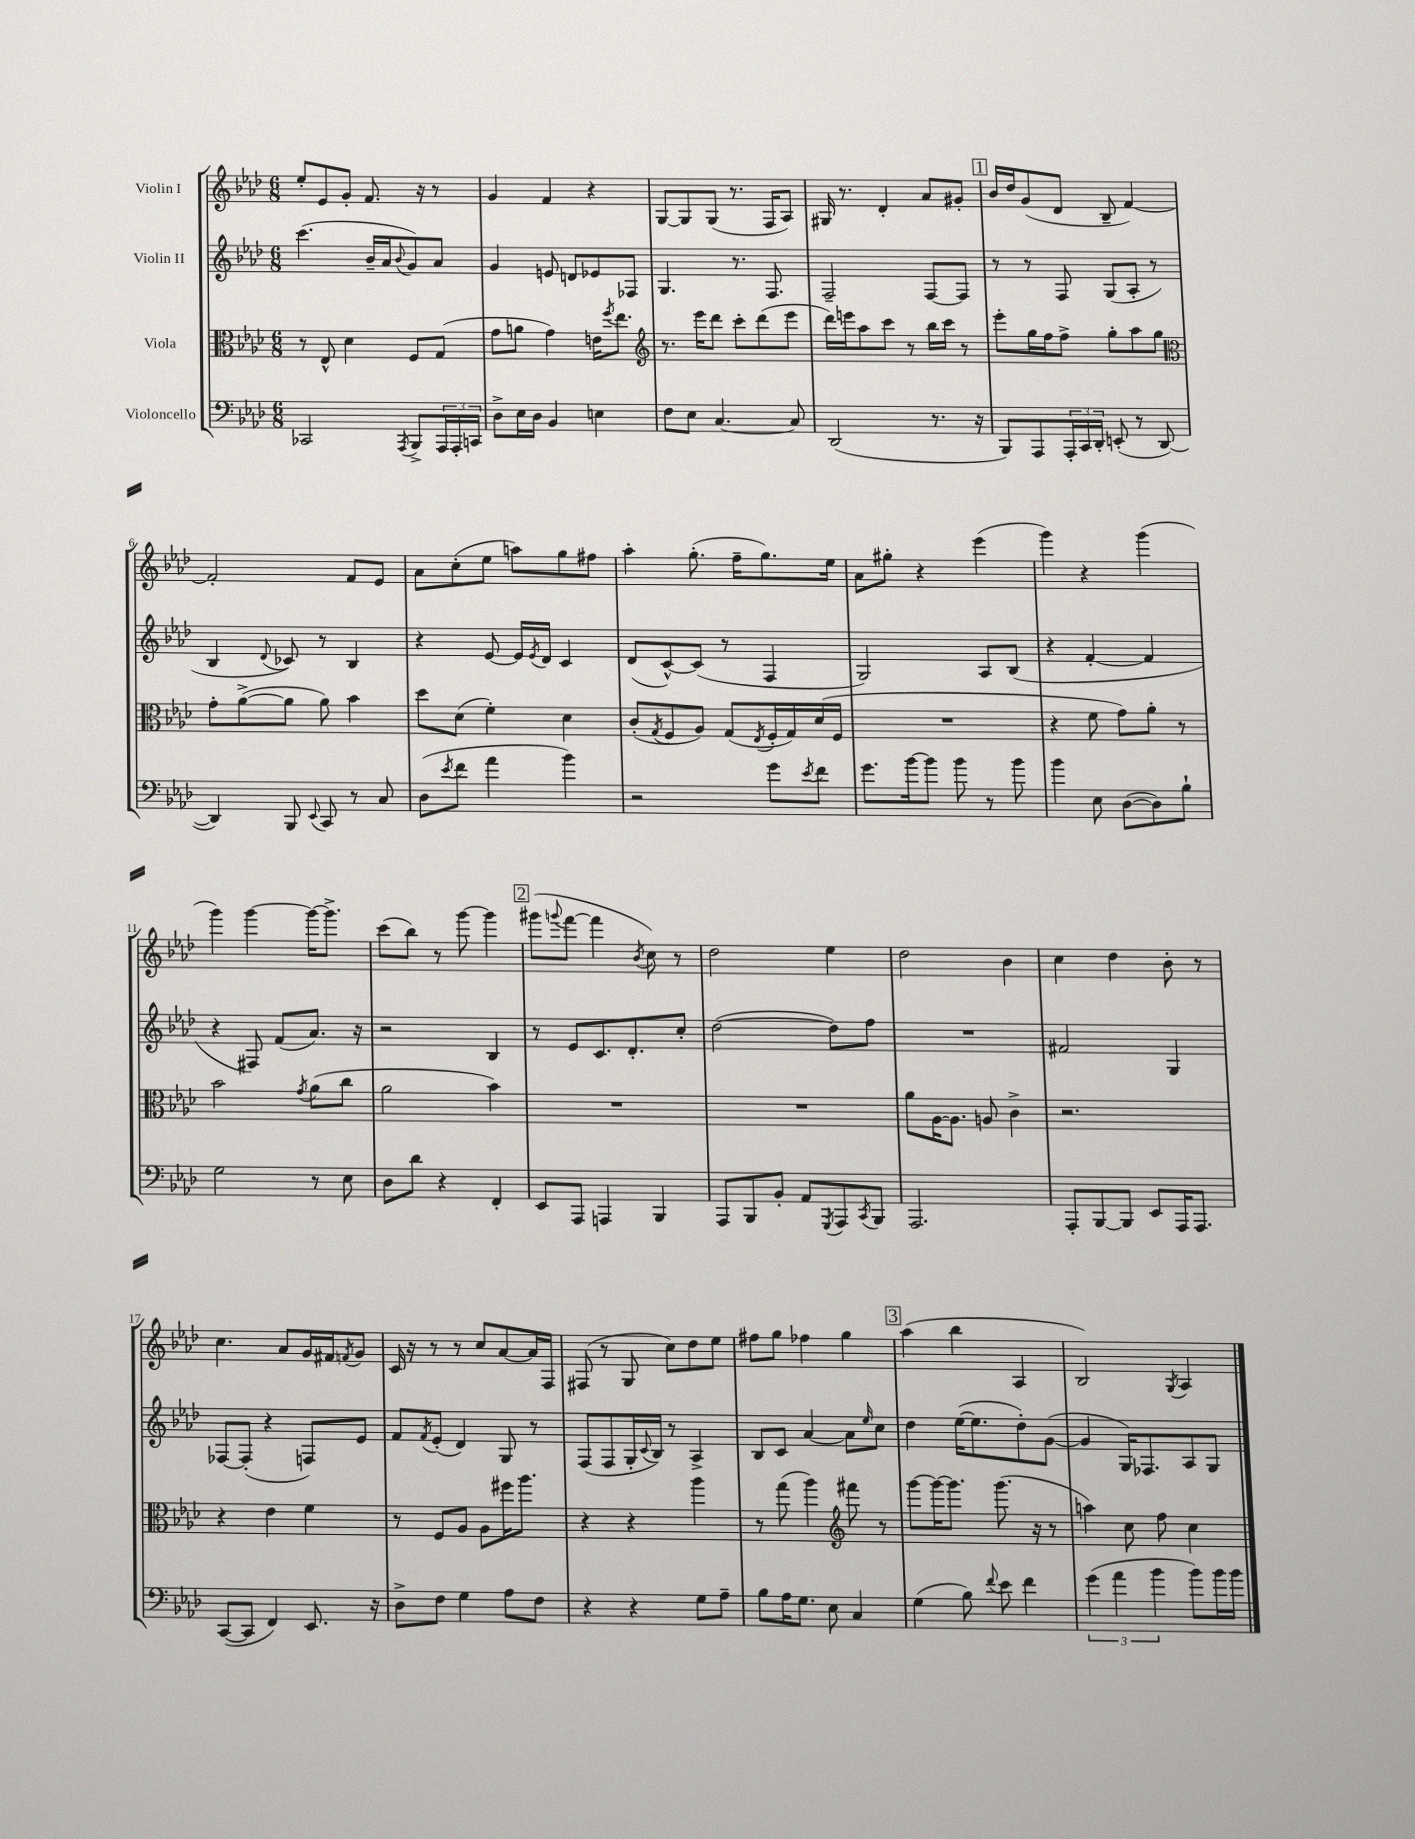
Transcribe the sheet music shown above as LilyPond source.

<<
\new StaffGroup <<
\new Staff = "s0" \with { instrumentName = "Violin I" } {
    \clef treble \key aes \major \numericTimeSignature \time 6/8
    ees''8-. ees'8 g'8-. f'8. r16 r8 |
    g'4 f'4 r4 |
    g8~ g8 g8( r8. f16 aes8) |
    gis16 r8. des'4-. aes'8 gis'8-. |
    \mark \markup { \box "1" } bes'16 des''16 g'8( des'8 bes8-- f'4~) |
    f'2-. f'8 ees'8 |
    aes'8 c''8-.( ees''8 a''8) g''8 fis''8 |
    aes''4-. g''8.-.( f''16-- g''8.) ees''16 |
    aes'8 gis''8-. r4 ees'''4( |
    g'''4) r4 g'''4( |
    g'''4) g'''4~ g'''16~ g'''8.-> |
    c'''8( bes''8) r8 g'''8~ g'''4 |
    \mark \markup { \box "2" } gis'''8( \appoggiatura { g'''8 } f'''8~ f'''4 \acciaccatura { bes'8 } c''8) r8 |
    des''2 ees''4 |
    des''2 bes'4 |
    c''4 des''4 bes'8-. r8 |
    c''4. aes'8 g'16 fis'16 \acciaccatura { f'8 } g'8 |
    c'16 r16 r8 r8 c''8 aes'8~ aes'16 f16 |
    fis8( r8 g8 c''8) des''8 ees''8 |
    fis''8 g''8 fes''4 g''4 |
    \mark \markup { \box "3" } aes''4( bes''4 aes4 |
    bes2) \acciaccatura { g8 } aes4 \bar "|." |
}
\new Staff = "s1" \with { instrumentName = "Violin II" } {
    \clef treble \key aes \major \numericTimeSignature \time 6/8
    c'''4.( bes'16-- aes'16 \appoggiatura { bes'8 } g'8) aes'8 |
    g'4 e'8 d'8 ees'8 fes8 |
    g4. r8. f8. |
    f2-- f8~ f8 |
    \mark \markup { \box "1" } r8 r8 f8 g8( aes8-. r8 |
    bes4 \appoggiatura { des'8 } ces'8) r8 bes4 |
    r4 ees'8~ ees'16 \acciaccatura { ees'8 } des'16 c'4 |
    des'8( c'8~-^) c'8( r8 f4 |
    g2) aes8 bes8( |
    r4 f'4~-. f'4 |
    r4 fis8) f'8( aes'8.) r16 |
    r2 bes4 |
    \mark \markup { \box "2" } r8 ees'8 c'8. des'8.-. c''8-. |
    des''2~( des''8) f''8 |
    R2. |
    fis'2 g4 |
    fes8~ fes8-.( r4 f8) ees'8 |
    f'8 \acciaccatura { f'8 } ees'8-.( des'4) g8 r8 |
    f8( f8 g16-. \appoggiatura { c'8 } bes16) r8 aes4-> |
    bes8 c'8 aes'4~ aes'8 \grace { ees''16 } c''8 |
    \mark \markup { \box "3" } des''4 ees''16~( ees''8. des''8-.) g'8~( |
    g'4 g16) fes8. aes8 g8 \bar "|." |
}
\new Staff = "s2" \with { instrumentName = "Viola" } {
    \clef alto \key aes \major \numericTimeSignature \time 6/8
    r8 ees8-^ des'4 f8 g8( |
    g'8 a'8 g'4) e'16 \acciaccatura { f''8 } ees''8. |
    \clef treble r8. ees'''16 des'''8 c'''8-. des'''8( ees'''8 |
    des'''16) e'''16 aes''8 c'''8 r8 bes''16 c'''16 r8 |
    \mark \markup { \box "1" } ees'''8-. g''16 f''16 f''8-> g''8-. aes''8 g''8 |
    \clef alto g'8-. aes'8~->( aes'8 aes'8) bes'4 |
    des''8 des'8( f'4-.) des'4 |
    c'8-.( \acciaccatura { g8 } f8 aes8) g8( \acciaccatura { ees8 } f16-. g16) des'16( f16 |
    R2. |
    r4 f'8 g'8) aes'8-. r8 |
    bes'2 \acciaccatura { g'8 } aes'8( c''8 |
    aes'2 bes'4) |
    \mark \markup { \box "2" } R2. |
    R2. |
    aes'8 aes16~ aes8. a8 c'4-> |
    r2. |
    r4 ees'4 f'4 |
    r8 f8 aes8 aes8 fis''16 aes''8. |
    r4 r4 aes''4 |
    r8 g''8( aes''4) \clef treble fis'''8 r8 |
    \mark \markup { \box "3" } g'''8~ g'''16~ g'''8. g'''8.( r16 r8 |
    a''4) c''8 f''8 c''4 \bar "|." |
}
\new Staff = "s3" \with { instrumentName = "Violoncello" } {
    \clef bass \key aes \major \numericTimeSignature \time 6/8
    ces,2 \acciaccatura { aes,,8 } bes,,8-> \tuplet 3/2 { aes,,16 aes,,16-. c,16 } |
    des8-> ees16 des16 bes,4 e4 |
    f8 ees8 c4.~ c8 |
    des,2( r8. r16 |
    \mark \markup { \box "1" } bes,,8) aes,,8 \tuplet 3/2 { aes,,16-. c,16 des,16-. } e,8-.( r8 des,8~ |
    des,4) bes,,8 \appoggiatura { ees,8 } c,8 r8 c8 |
    des8( \acciaccatura { ees'8 } f'8 aes'4 bes'4) |
    r2 g'8 \acciaccatura { ees'8 } f'8 |
    g'8. bes'16~ bes'8 bes'8 r8 bes'8 |
    bes'4 ees8 des8~( des8) bes8-! |
    g2 r8 ees8 |
    des8 des'8 r4 f,4-. |
    \mark \markup { \box "2" } ees,8 aes,,8 a,,4 bes,,4 |
    aes,,8 bes,,8 bes,8-. aes,8 \acciaccatura { g,,8 } aes,,8 \acciaccatura { c,8 } bes,,8 |
    aes,,2. |
    aes,,8-. bes,,8~ bes,,8 ees,8 aes,,16 aes,,8. |
    c,8~( c,8 f,4) ees,8. r16 |
    des8-> f8 g4 aes8 f8 |
    r4 r4 g8 aes8-- |
    bes8 aes16 g8. ees8 c4 |
    \mark \markup { \box "3" } g4( bes8) \appoggiatura { f'8 } ees'8 f'4 |
    \tuplet 3/2 { g'4( aes'4 bes'4 } bes'8) bes'16 bes'16 \bar "|." |
}
>>
>>
